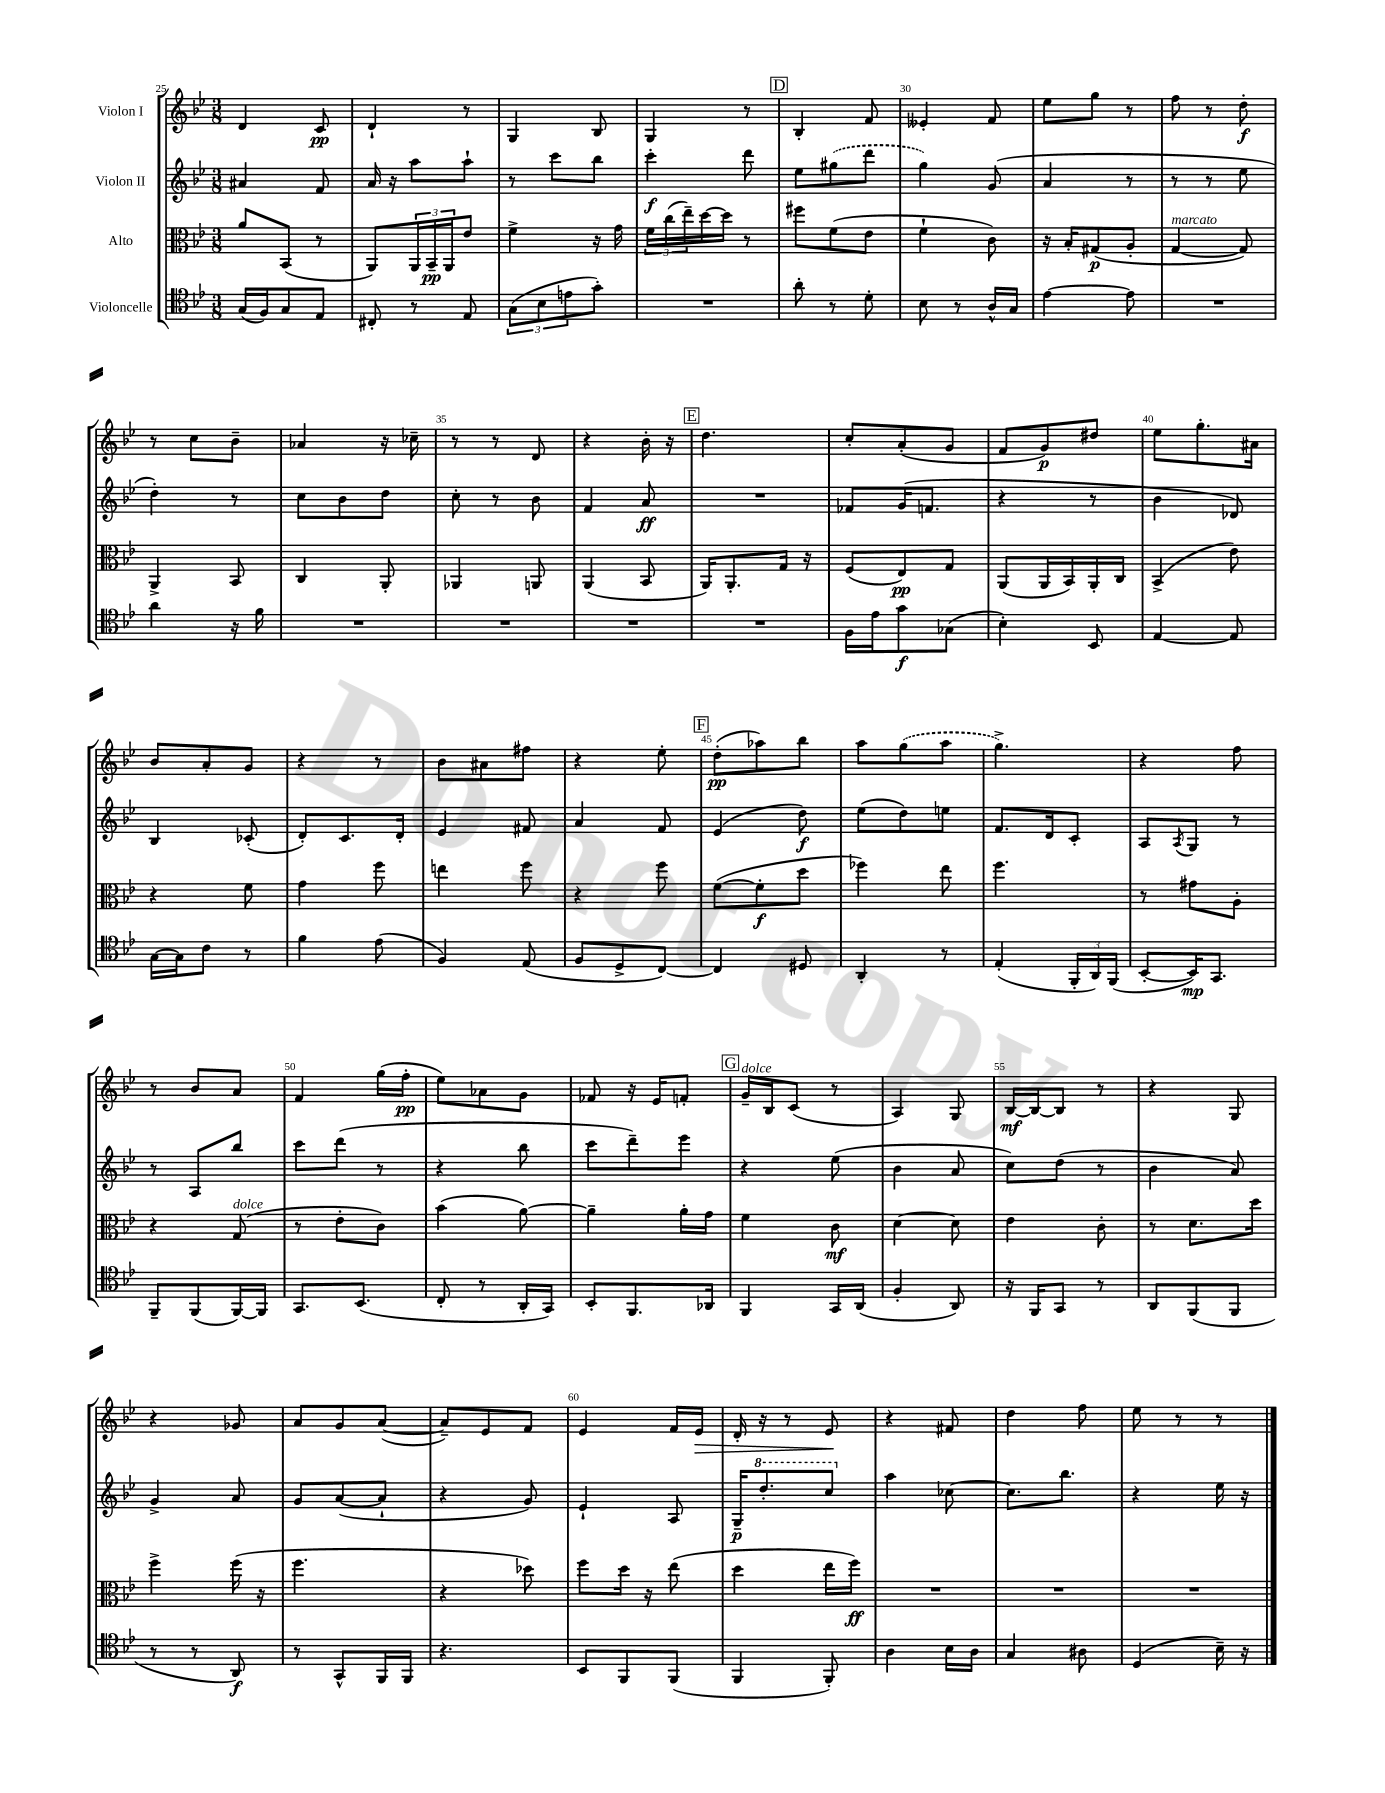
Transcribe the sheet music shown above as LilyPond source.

<<
\new StaffGroup <<
\new Staff = "s0" \with { instrumentName = "Violon I" } {
    \clef treble \key bes \major \numericTimeSignature \time 3/8
    d'4 c'8\pp |
    d'4-! r8 |
    g4 bes8 |
    g4 r8 |
    \mark \markup { \box "D" } bes4-. f'8 |
    eeses'4-. f'8 |
    ees''8 g''8 r8 |
    f''8 r8 d''8-.\f |
    r8 c''8 bes'8-- |
    aes'4 r16 ces''16-- |
    r8 r8 d'8 |
    r4 bes'16-. r16 |
    \mark \markup { \box "E" } d''4. |
    c''8-. a'8-.( g'8 |
    f'8 g'8\p) dis''8 |
    ees''8 g''8.-. ais'16 |
    bes'8 a'8-. g'8 |
    r4 r8 |
    bes'8 ais'8 fis''8 |
    r4 ees''8-. |
    \mark \markup { \box "F" } d''8-.\pp( aes''8) bes''8 |
    a''8 \once \slurDashed g''8( a''8 |
    g''4.->) |
    r4 f''8 |
    r8 bes'8 a'8 |
    f'4 g''16( f''16-.\pp |
    ees''8) aes'8 g'8 |
    fes'8 r16 ees'16 f'8-. |
    \mark \markup { \box "G" } g'16--^\markup { \italic "dolce" } bes16 c'8( r8 |
    a4) g8 |
    bes16~\mf bes16~ bes8 r8 |
    r4 g8 |
    r4 ges'8 |
    a'8 g'8 a'8~( |
    a'8--) ees'8 f'8 |
    ees'4 f'16 ees'16\> |
    d'16-. r16 r8 ees'8\! |
    r4 fis'8 |
    d''4 f''8 |
    ees''8 r8 r8 \bar "|." |
}
\new Staff = "s1" \with { instrumentName = "Violon II" } {
    \clef treble \key bes \major \numericTimeSignature \time 3/8
    ais'4 f'8 |
    a'16 r16 a''8 a''8-! |
    r8 c'''8 bes''8 |
    c'''4-.\f d'''8 |
    \mark \markup { \box "D" } ees''8 \once \slurDashed gis''8( d'''8 |
    g''4) g'8( |
    a'4 r8 |
    r8 r8 ees''8 |
    d''4-.) r8 |
    c''8 bes'8 d''8 |
    c''8-. r8 bes'8 |
    f'4 a'8\ff |
    \mark \markup { \box "E" } R4. |
    fes'8 g'16( f'8. |
    r4 r8 |
    bes'4 des'8) |
    bes4 ces'8-.( |
    d'8-.) c'8. d'16-. |
    ees'4 fis'8 |
    a'4 f'8 |
    \mark \markup { \box "F" } ees'4( d''8\f) |
    ees''8( d''8) e''8 |
    f'8. d'16 c'8-. |
    a8 \acciaccatura { a8 } g8 r8 |
    r8 a8 bes''8 |
    c'''8 d'''8( r8 |
    r4 bes''8 |
    c'''8 d'''8--) ees'''8 |
    \mark \markup { \box "G" } r4 ees''8( |
    bes'4 a'8 |
    c''8) d''8( r8 |
    bes'4 a'8) |
    g'4-> a'8 |
    g'8 a'8~( a'8-! |
    r4 g'8) |
    ees'4-! a8 |
    g16--\p \ottava #1 d'''8.-. c'''8 \ottava #0 |
    a''4 ces''8~ |
    ces''8. bes''8. |
    r4 ees''16 r16 \bar "|." |
}
\new Staff = "s2" \with { instrumentName = "Alto" } {
    \clef alto \key bes \major \numericTimeSignature \time 3/8
    a'8 bes,8( r8 |
    a,8) \tuplet 3/2 { a,16 bes,16--\pp a,16 } ees'8 |
    f'4-> r16 g'16 |
    \tuplet 3/2 { f'16 c''16( ees''16--) } d''16~ d''16 r8 |
    \mark \markup { \box "D" } fis''8 f'8( ees'8 |
    f'4-! c'8) |
    r16 bes16-. gis8\p( a8-. |
    g4~^\markup { \italic "marcato" } g8) |
    a,4-> bes,8 |
    c4 a,8-. |
    aes,4 a,8 |
    a,4( bes,8 |
    \mark \markup { \box "E" } a,16) a,8.-. g16 r16 |
    f8( ees8\pp) g8 |
    a,8( a,16 bes,16) a,16-. c16 |
    bes,4->( ees'8) |
    r4 f'8 |
    g'4 f''8 |
    e''4 f''8 |
    r4 f''8 |
    \mark \markup { \box "F" } f'8~( f'8-.\f d''8 |
    fes''4) ees''8 |
    f''4. |
    r8 gis'8 a8-. |
    r4 g8^\markup { \italic "dolce" }( |
    r8 ees'8-. c'8) |
    bes'4( a'8~) |
    a'4-- a'16-. g'16 |
    \mark \markup { \box "G" } f'4 c'8\mf |
    d'4~ d'8 |
    ees'4 c'8-. |
    r8 d'8. d''16 |
    f''4-> f''16( r16 |
    f''4. |
    r4 des''8) |
    f''8 d''16 r16 ees''8( |
    d''4 ees''16 f''16\ff) |
    R4. |
    R4. |
    R4. \bar "|." |
}
\new Staff = "s3" \with { instrumentName = "Violoncelle" } {
    \clef tenor \key bes \major \numericTimeSignature \time 3/8
    g16( f16) g8 ees8 |
    cis8-. r8 ees8 |
    \tuplet 3/2 { g8( bes8 e'8 } g'8-.) |
    R4. |
    \mark \markup { \box "D" } a'8-. r8 d'8-. |
    bes8 r8 a16-^ g16 |
    ees'4~ ees'8 |
    R4. |
    a'4 r16 f'16 |
    R4. |
    R4. |
    R4. |
    \mark \markup { \box "E" } R4. |
    f16 ees'16 g'8\f ges8( |
    bes4-.) bes,8 |
    ees4~ ees8 |
    g16~ g16 c'8 r8 |
    f'4 ees'8( |
    f4) ees8( |
    f8 d8-> c8~) |
    \mark \markup { \box "F" } c4 dis8 |
    a,4-. r8 |
    ees4-.( \tuplet 3/2 { f,16-. a,16) f,16( } |
    bes,8~-. bes,16\mp) g,8. |
    f,8-- f,8( f,16~) f,16 |
    g,8. bes,8.( |
    c8-. r8 a,16-. g,16) |
    bes,8-. f,8. aes,16 |
    \mark \markup { \box "G" } f,4 g,16 a,16( |
    f4-. a,8) |
    r16 f,16 g,8 r8 |
    a,8 f,8( f,8 |
    r8 r8 a,8\f) |
    r8 g,8-^ f,16 f,16 |
    r4. |
    bes,8 f,8 f,8( |
    f,4 f,8-.) |
    a4 bes16 a16 |
    g4 ais8 |
    d4( bes16--) r16 \bar "|." |
}
>>
>>
\layout { \context { \Score currentBarNumber = #25 \override BarNumber.break-visibility = ##(#f #t #t) barNumberVisibility = #(every-nth-bar-number-visible 5) } }
